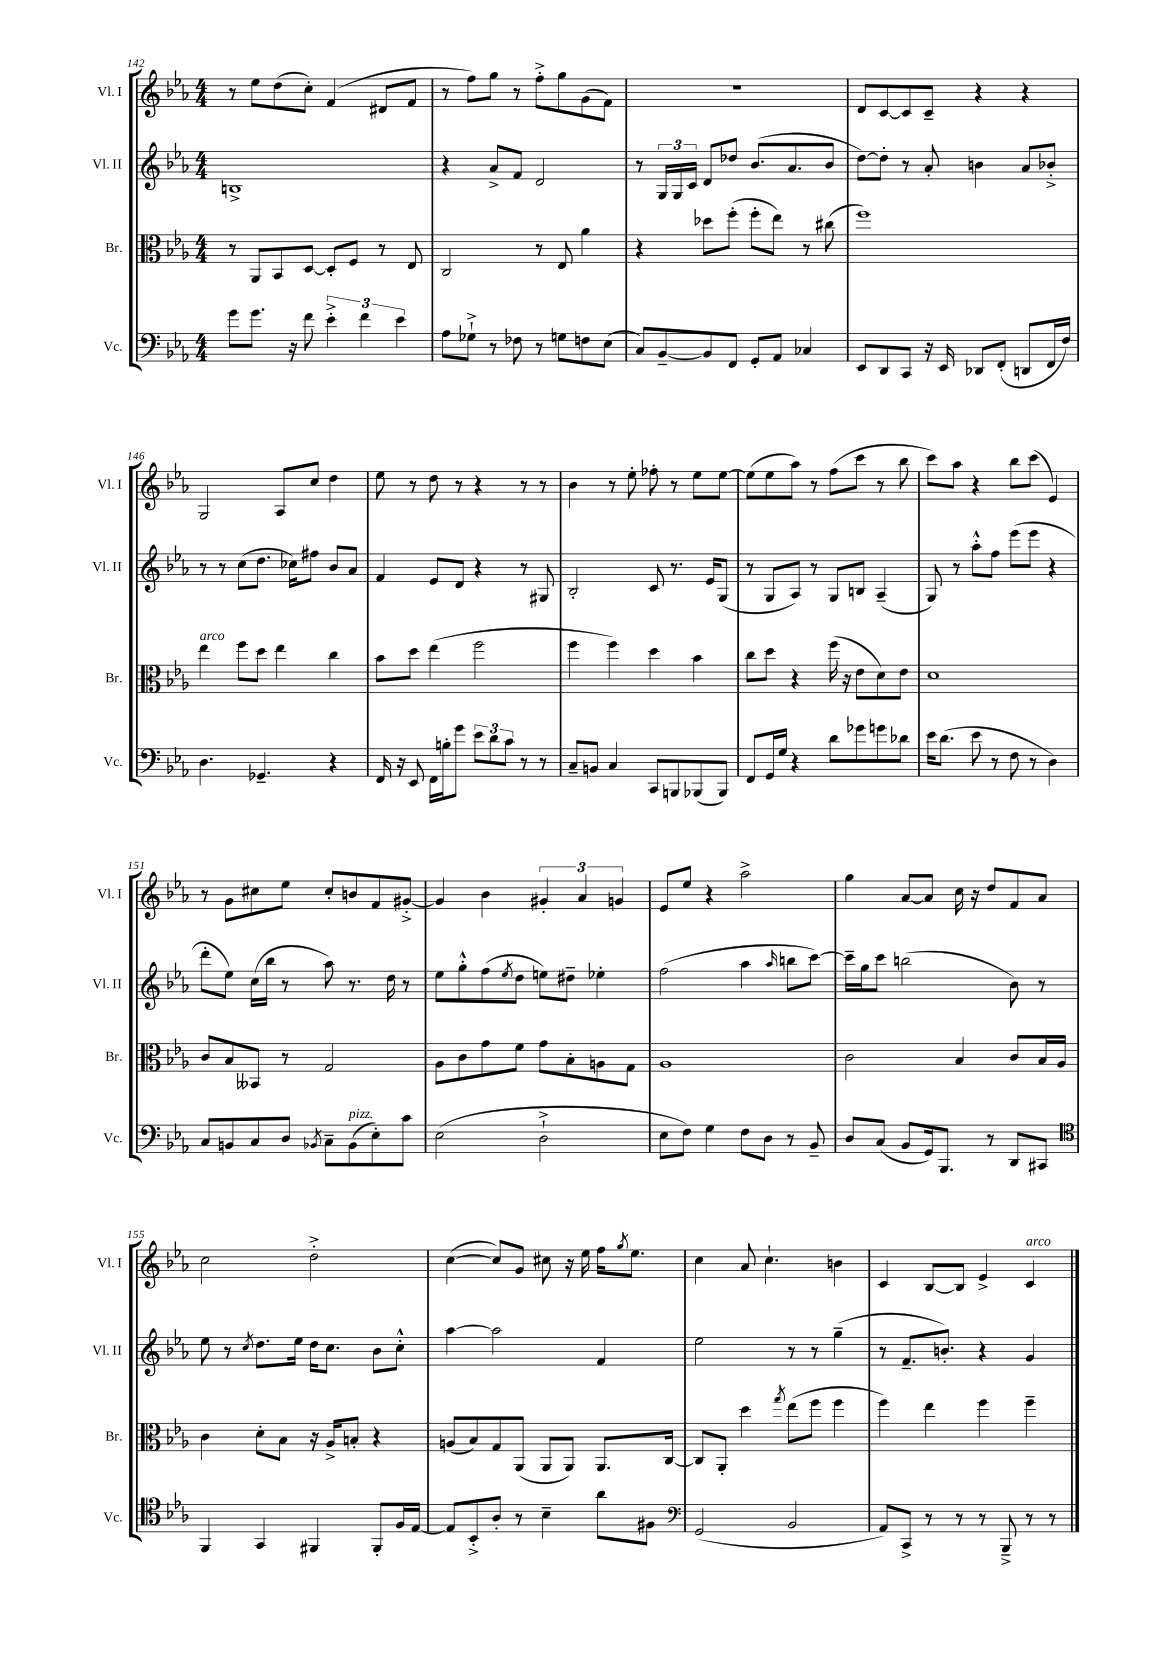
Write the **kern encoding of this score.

**kern	**kern	**kern	**kern
*staff4	*staff3	*staff2	*staff1
*clefF4	*clefC3	*clefG2	*clefG2
*k[b-e-a-]	*k[b-e-a-]	*k[b-e-a-]	*k[b-e-a-]
*M4/4	*M4/4	*M4/4	*M4/4
8g\L	8r	1B^	8r
8.g\J	8AA-/L	.	8ee-\L
.	8BB-/	.	(8dd\
16r	.	.	.
8f\	[8D/J	.	8cc'\J)
6e-'^\	8D'/]L	.	(4f/
.	8F/J	.	.
6f\	.	.	.
.	8r	.	8d#/L
6e-\	.	.	.
.	8E-/	.	8f/J
=	=	=	=
8A-\L	2C/	4r	8r
8G-`^\J	.	.	8ff\L)
8r	.	8a-^/L	8gg\J
8F-\	.	8f/J	8r
8r	8r	2d/	8ff'^\L
8G\L	8E-/	.	8gg\
8F\	4a-\	.	(8g\
(8E-\J	.	.	8f\J)
=	=	=	=
8C/L)	4r	8r	1r
[8BB-~/	.	24G/LL	.
.	.	24G/	.
.	.	24c/JJ	.
8BB-/]	8dd-\L	8d/L	.
8FF/J	(8ff'\J	8dd-/J	.
8GG'/L	8ff'\L	(8.b-/L	.
8AA-/J	8ee-\J)	.	.
.	.	8.a-/	.
4C-/	8r	.	.
.	(8cc#\	8b-/J	.
=	=	=	=
8EE-/L	1ff)	[8dd\L)	8d/L
8DD/	.	8dd'\]J	[8c/
8CC/J	.	8r	8c/]
16r	.	8a-'/	8c~/J
16EE-/	.	.	.
8DD-/L	.	4b\	4r
(8FF'/J	.	.	.
8DD/L	.	8a-/L	4r
16FF/L	.	8b-'^/J	.
16F/JJ)	.	.	.
=	=	=	=
4.D\	4ee-\	8r	2G/
.	.	8r	.
.	8ff\L	(8cc\L	.
4.GG-~/	8dd\J	8.dd\J	.
.	4ee-\	.	8A-/L
.	.	16cc-\LK)	.
.	.	8ff#\J	8cc/J
4r	4cc\	8b-/L	4dd\
.	.	8a-/J	.
=	=	=	=
16FF/	8b-\L	4f/	8ee-\
16r	.	.	.
8EE-/	8dd\J	.	8r
16FF\LL	(4ee-\	8e-/L	8dd\
16B'\J	.	.	.
8g\J	.	8d/J	8r
12e-\L	2ff\	4r	4r
12d\	.	.	.
12c\J	.	.	.
8r	.	8r	8r
8r	.	8G#/	8r
=	=	=	=
8C~/L	4ff\	2B-'/	4b-\
8BB/J	.	.	.
4C/	4ff\)	.	8r
.	.	.	8ee-'\
8CC/L	4dd\	8c/	8ff-'\
8BBB/	.	8.r	8r
(8BBB-/	4b-\	.	8ee-\L
.	.	16e-/LK	.
8BBB-/J)	.	(8G/J	[8ee-\J
=	=	=	=
8FF/L	8cc\L	8r	(8ee-\]L
16GG/L	8dd\J	8G/L	8ee-\
16G/JJ	.	.	.
4r	4r	8A-/J)	8aa-\J)
.	.	8r	8r
8d\L	(16ff\	8G/L	(8ff\L
.	16r	.	.
8g-\	8e-\L	8B/J	8ccc\J
8g\	8d\)	(4A-~/	8r
8d-\J	8e-\J	.	8bb-\
=	=	=	=
16e-\LK	1d	8G/)	8ccc\L)
(8.d\J	.	.	.
.	.	8r	8aa-\J
8e-\	.	8aa-'^^\L	4r
8r	.	8ff\J	.
8F\	.	(8eee-\L	8bb-\L
8r	.	8eee-\J	(8ccc\J
4D\)	.	4r	4e-/)
=	=	=	=
8C/L	8c/L	8ddd'\L	8r
8BB/	8B-/	8ee-\J)	8g\L
8C/	8BB--/J	(16cc\LL	8cc#\
.	.	16bb-\JJ	.
8D/J	8r	8r	8ee-\J
8qBB-/	.	.	.
8C~\L	2G/	8aa-\)	8cc#'/L
(8BB-\	.	8.r	8b/
8E-'\)	.	.	8f/
.	.	16dd\	.
8c\J	.	8r	[8g#'^/J
=	=	=	=
(2E-\	8A-\L	8ee-\L	4g#/]
.	8c\	8gg'^^\	.
.	8g\	(8ff\	4b-\
.	.	8qee-/	.
.	8f\J	8dd\J	.
2D`^\	8g\L	8ee\L)	6g#'/
.	8B-'\	8dd#~\J	.
.	.	.	6a-/
.	8A\	4ee-'\	.
.	.	.	6g/
.	8G\J	.	.
=	=	=	=
8E-\L	1A-	(2ff\	8e-/L
8F\J)	.	.	8ee-/J
4G\	.	.	4r
8F\L	.	4aa-\	2aa-^\
8D\J	.	.	.
.	.	16qqaa-/	.
8r	.	8bb\L	.
8BB-~/	.	[8ccc\J)	.
=	=	=	=
8D/L	2c\	16ccc~\]LL	4gg\
.	.	16gg\J	.
(8C/J	.	8ccc\J	.
8BB-/L	.	(2bb\	[8a-/L
16GG/k)	.	.	8a-/]J
8.BBB-/J	.	.	.
.	4B-/	.	16cc\
.	.	.	16r
8r	.	.	8dd/L
8DD/L	8c/L	8b-\)	8f/
8CC#/J	16B-/L	8r	8a-/J
.	16A-/JJ	.	.
=	=	=	=
*clefC4	*	*	*
4FF/	4c\	8ee-\	2cc\
.	.	8r	.
.	.	8qcc/	.
4GG/	8d'\L	8.dd\L	.
.	8B-\J	.	.
.	.	16ee-\Jk	.
4FF#/	16r	16dd\LK	2dd'^\
.	16A-^/LK	8.cc\J	.
.	8B'/J	.	.
8FF#'/L	4r	8b-\L	.
16F/L	.	8cc'^^\J	.
[16E-/JJ	.	.	.
=	=	=	=
8E-/]L	(8A/L	[4aa-\	([4cc\
8BB-'^/	8B-/)	.	.
8A-'/J	8G/	2aa-\]	8cc/]L)
8r	(8AA-/J	.	8g/J
4B-~\	8AA-/L	.	8cc#\
.	8AA-/J)	.	16r
.	.	.	16ee-\
8a-\L	8.AA-/L	4f/	16ff\LK
.	.	.	8qgg/
.	.	.	8.ee-\J
8F#\J	.	.	.
.	[16C/Jk	.	.
=	=	=	=
*clefF4	*	*	*
(2GG/	8C/]L	2ee-\	4cc\
.	8AA-'/J	.	.
.	4dd\	.	8a-/
.	.	.	4.cc`\
.	8qgg/	.	.
2BB-/	(8ee-\L	8r	.
.	8ff\J	8r	.
.	4ff\	(4gg~\	4b\
=	=	=	=
8AA-/L)	4ff\)	8r	4c/
8CC^/J	.	8.f~/L	.
8r	4ee-\	.	[8B-/L
.	.	8.b'/J)	.
8r	.	.	8B-/]J
8r	4ff\	4r	4e-^/
8BBB-~^/	.	.	.
8r	4ff~\	4g/	4c/
8r	.	.	.
==	==	==	==
*-	*-	*-	*-
